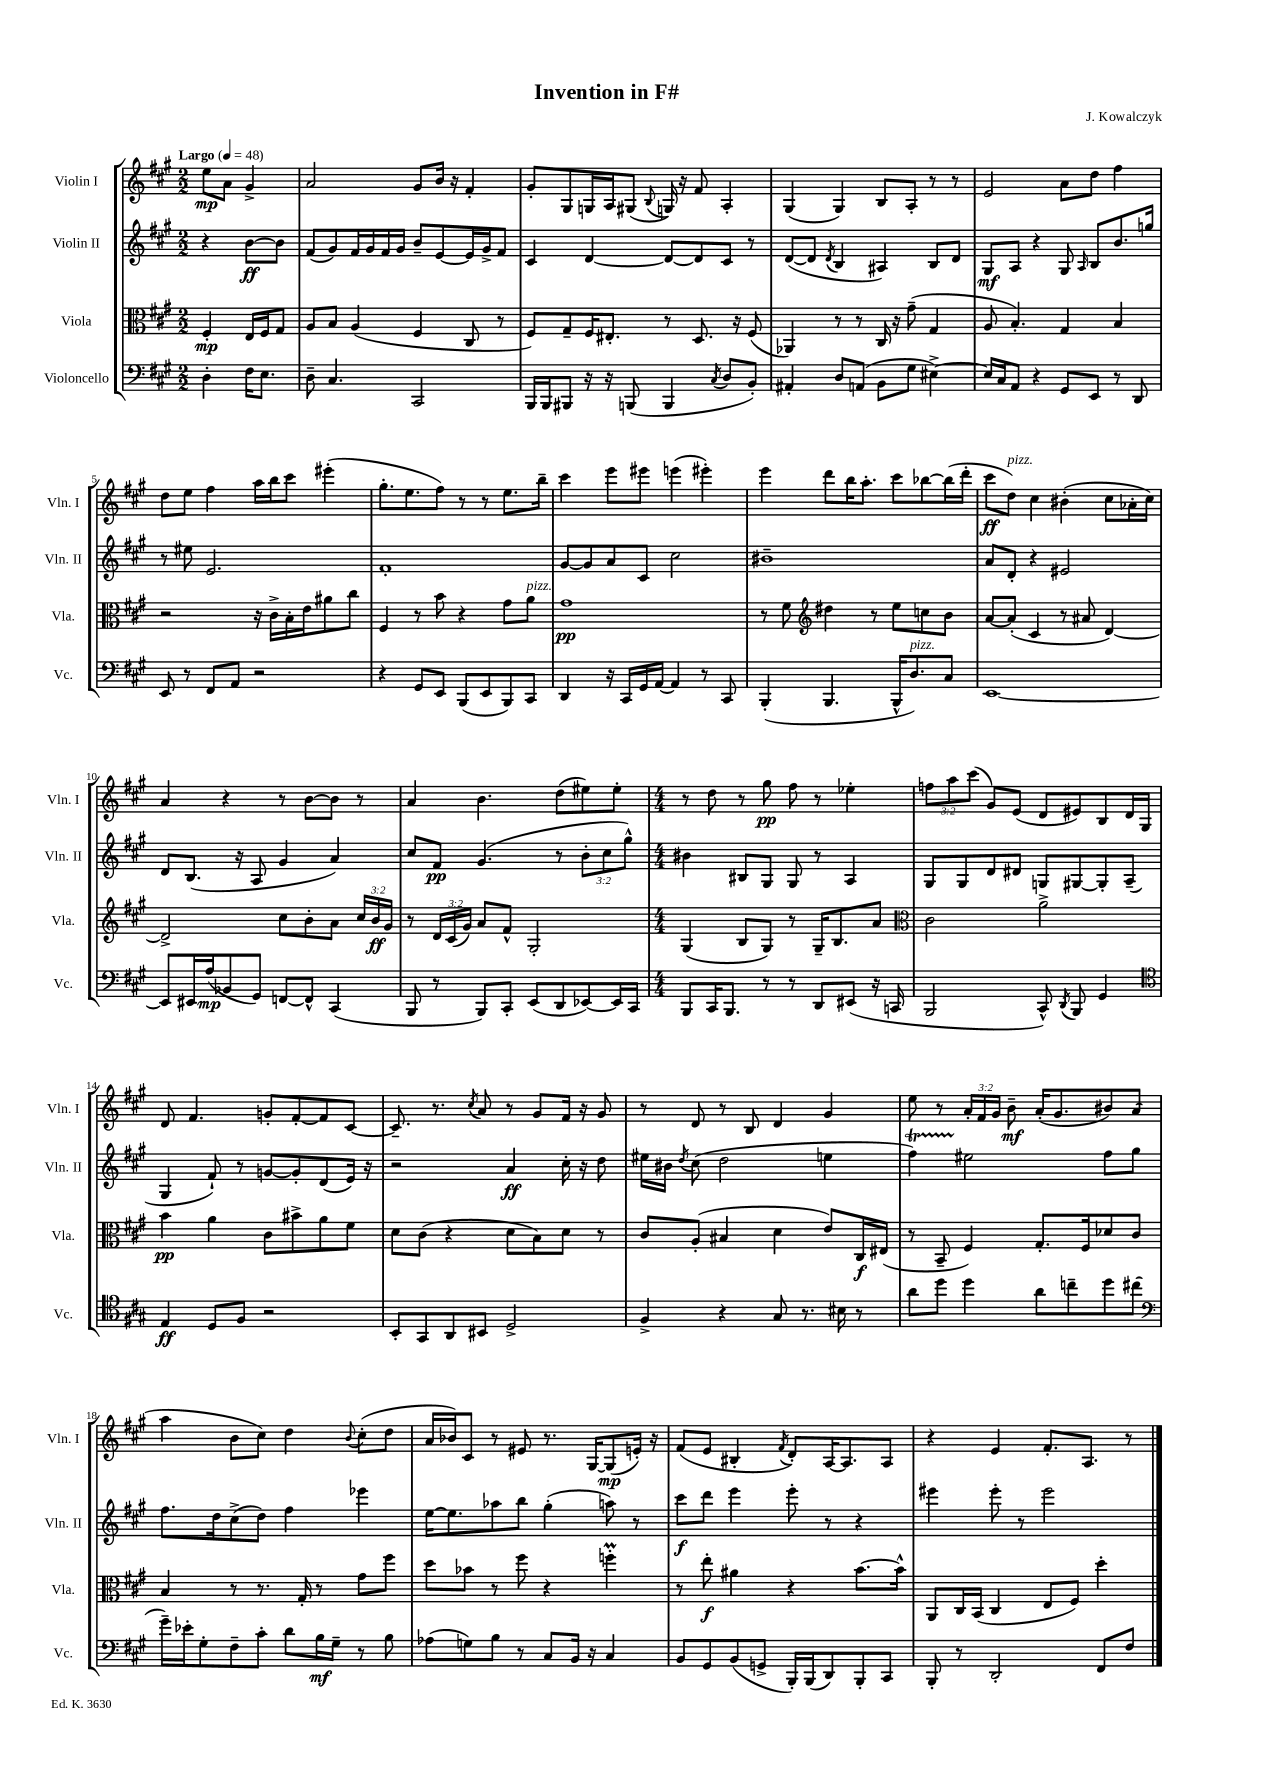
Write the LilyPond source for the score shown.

\header { title = "Invention in F#" composer = "J. Kowalczyk" }
<<
\new StaffGroup <<
\new Staff = "s0" \with { instrumentName = "Violin I" shortInstrumentName = "Vln. I" } {
    \clef treble \key a \major \numericTimeSignature \time 2/2 \override Staff.TupletNumber.text = #tuplet-number::calc-fraction-text \partial 2 \tempo "Largo" 4 = 48
    \autoBeamOff e''8[\mp a'8] gis'4-> |
    a'2 gis'8[ b'16] r16 fis'4-. |
    gis'8[-. gis8 g16 a16 gis8]( \appoggiatura { b8 } g16) r16 fis'8 a4-. |
    gis4( gis4) b8[ a8]-. r8 r8 |
    e'2 a'8[ d''8] fis''4 |
    d''8[ e''8] fis''4 a''16[ b''16 cis'''8] eis'''4-.( |
    gis''8.[-. e''8. fis''8]) r8 r8 e''8.[ b''16]-- |
    cis'''4 e'''8[ eis'''8] e'''4( eis'''4-.) |
    e'''4 d'''8[ b''16 a''8.]-. cis'''8[ bes''8~ bes''16( d'''16]-. |
    cis'''8[\ff d''8]^\markup { \italic "pizz." }) cis''4 bis'4-.( cis''8[ aes'16-. cis''16]) |
    a'4 r4 r8 b'8[~ b'8] r8 |
    a'4 b'4. d''8[( eis''8) eis''8]-. |
    \numericTimeSignature \time 4/4 r8 d''8 r8 gis''8\pp fis''8 r8 ees''4-. |
    \tuplet 3/2 { f''8[ a''8 cis'''8]( } gis'8[) e'8]( d'8[ eis'8) b8 d'16 gis16] |
    d'8 fis'4. g'8[-. fis'8~-. fis'8 cis'8]~ |
    cis'8.-- r8. \acciaccatura { cis''8 } a'8 r8 gis'8[ fis'16] r16 gis'8 |
    r8 d'8 r8 b8 d'4 gis'4 |
    e''8 r8 \tuplet 3/2 { a'16[-. fis'16 gis'16] } b'8--\mf a'16[-.( gis'8. bis'8) a'8]( |
    a''4 b'8[ cis''8]) d''4 \appoggiatura { b'8 } cis''8[-.( d''8] |
    a'16[ bes'16) cis'8] r8 eis'8 r8. gis16[~ gis8\mp( e'16]-.) r16 |
    fis'8[( e'8] bis4-. \acciaccatura { fis'8 } d'8[-.) a16~ a8. a8] |
    r4 e'4 fis'8.[-. a8.] r8 \bar "|." |
}
\new Staff = "s1" \with { instrumentName = "Violin II" shortInstrumentName = "Vln. II" } {
    \clef treble \key a \major \numericTimeSignature \time 2/2 \override Staff.TupletNumber.text = #tuplet-number::calc-fraction-text \partial 2
    \autoBeamOff r4 b'8[~\ff b'8] |
    fis'8[( gis'8) fis'16 gis'16 fis'16 gis'16] b'8[-- e'8~ e'16 gis'16-> fis'8] |
    cis'4 d'4~ d'8[~ d'8 cis'8] r8 |
    d'8[~( d'8] \acciaccatura { d'8 } b4 ais4) b8[ d'8] |
    gis8[\mf a8] r4 gis8 \grace { a16 } b8[ b'8. g''16] |
    r8 eis''8 e'2. |
    fis'1-. |
    gis'8[~ gis'8 a'8 cis'8] cis''2 |
    bis'1-- |
    a'8[ d'8]-. r4 eis'2 |
    d'8[ b8.]( r16 a8 gis'4 a'4) |
    cis''8[ fis'8]\pp gis'4.( r8 \tuplet 3/2 { b'8[-. cis''8 gis''8]-^) } |
    \numericTimeSignature \time 4/4 bis'4 bis8[ gis8] gis8 r8 a4 |
    gis8[ gis8 d'8 dis'8] g8[ gis8~ gis8-. a8]--( |
    gis4 fis'8-!) r8 g'8[~ g'8-. d'8( e'16]) r16 |
    r2 a'4\ff cis''16-. r16 d''8 |
    eis''16[ bis'16] \acciaccatura { d''8 } cis''8( d''2 e''4 |
    fis''4\startTrillSpan) eis''2\stopTrillSpan fis''8[ gis''8] |
    fis''8.[ d''16 cis''8->( d''8]) fis''4 ees'''4 |
    e''16[~ e''8. aes''8 b''8] gis''4-.( a''8) r8 |
    cis'''8[\f d'''8] e'''4 e'''8-. r8 r4 |
    eis'''4 eis'''8-. r8 eis'''2 \bar "|." |
}
\new Staff = "s2" \with { instrumentName = "Viola" shortInstrumentName = "Vla." } {
    \clef alto \key a \major \numericTimeSignature \time 2/2 \override Staff.TupletNumber.text = #tuplet-number::calc-fraction-text \partial 2
    \autoBeamOff fis4-.\mp e16[ fis16 gis8] |
    a8[ b8] a4( fis4 cis8 r8 |
    fis8[) gis8-- fis16 eis8.]-. r8 d8. r16 fis8( |
    aes,4) r8 r8 cis16 r16 gis'8--( gis4 |
    a8 b4.-.) gis4 b4 |
    r2 r16 cis'16[-> b16-. e'16 ais'8 cis''8] |
    fis4 r8 b'8 r4 gis'8[ a'8]^\markup { \italic "pizz." } |
    gis'1\pp |
    r8 fis'8 \clef treble dis''4 r8 e''8[ c''8 b'8] |
    a'8[~ a'8]-.( cis'4 r8 ais'8 d'4~) |
    d'2-> cis''8[ b'8-. a'8] \tuplet 3/2 { cis''16[ b'16\ff gis'16] } |
    r8 \tuplet 3/2 { d'16[ cis'16( gis'16]) } a'8[ fis'8]-^ gis2-. |
    \numericTimeSignature \time 4/4 gis4( b8[ gis8]) r8 gis16[-- b8. a'8] |
    \clef alto cis'2 a'2-> |
    b'4\pp a'4 cis'8[ bis'8-> a'8 fis'8] |
    d'8[ cis'8]( r4 d'8[ b8) d'8] r8 |
    cis'8[ a8]-.( bis4 d'4 e'8[) cis16\f eis16]( |
    r8 b,8-- fis4) gis8.[-. fis16 des'8 cis'8] |
    b4 r8 r8. gis16-. r8 gis'8[ fis''8] |
    d''8[ bes'8] r8 fis''8 r4 f''4-.\prall |
    r8 e''8-.\f ais'4 r4 b'8.[~ b'16]-^ |
    a,8[ cis16 b,16]( cis4 e8[ fis8]) d''4-. \bar "|." |
}
\new Staff = "s3" \with { instrumentName = "Violoncello" shortInstrumentName = "Vc." } {
    \clef bass \key a \major \numericTimeSignature \time 2/2 \partial 2
    \autoBeamOff d4-. fis16[ e8.] |
    d8-- cis4. cis,2 |
    b,,16[ b,,16 bis,,8] r16 r16 b,,8( b,,4 \acciaccatura { cis8 } d8[ b,8]-.) |
    ais,4-. d8[ a,8]( b,8[ gis8] eis4~->) |
    eis16[ cis16 a,8] r4 gis,8[ e,8] r8 d,8 |
    e,8 r8 fis,8[ a,8] r2 |
    r4 gis,8[ e,8] b,,8[( e,8 b,,8) cis,8] |
    d,4 r16 cis,16[ gis,16 a,16]~ a,4 r8 cis,8 |
    b,,4-.( b,,4. b,,16[-^ d8.^\markup { \italic "pizz." }) cis8] |
    e,1~ |
    e,8[ eis,16 a16\mp( bes,8 gis,8]) f,8[~ f,8]-^ cis,4( |
    b,,8 r8 b,,8[) cis,8]-. e,8[( d,8 ees,8~) ees,16 cis,16] |
    \numericTimeSignature \time 4/4 b,,8[ cis,16 b,,8.] r8 r8 d,8[ eis,8]( r16 c,16 |
    b,,2 cis,8-^) \acciaccatura { d,8 } b,,8 gis,4 |
    \clef tenor e4\ff d8[ fis8] r2 |
    b,8[-. gis,8 a,8 bis,8] d2-> |
    fis4-> r4 gis8 r8. bis16 r8 |
    a'8[ d''8] d''4 a'8[ c''8-- d''8 cis''8]( |
    \clef bass gis'16[--) ees'16-. gis8-. fis8-- cis'8]-. d'8[ b16\mf gis16]-- r8 b8 |
    aes8[( g8) b8] r8 cis8[ b,16] r16 cis4 |
    b,8[ gis,8 b,8( g,8]-> b,,16[-.) b,,16( d,8) b,,8-. cis,8] |
    b,,8-. r8 d,2-. fis,8[ fis8] \bar "|." |
}
>>
>>
